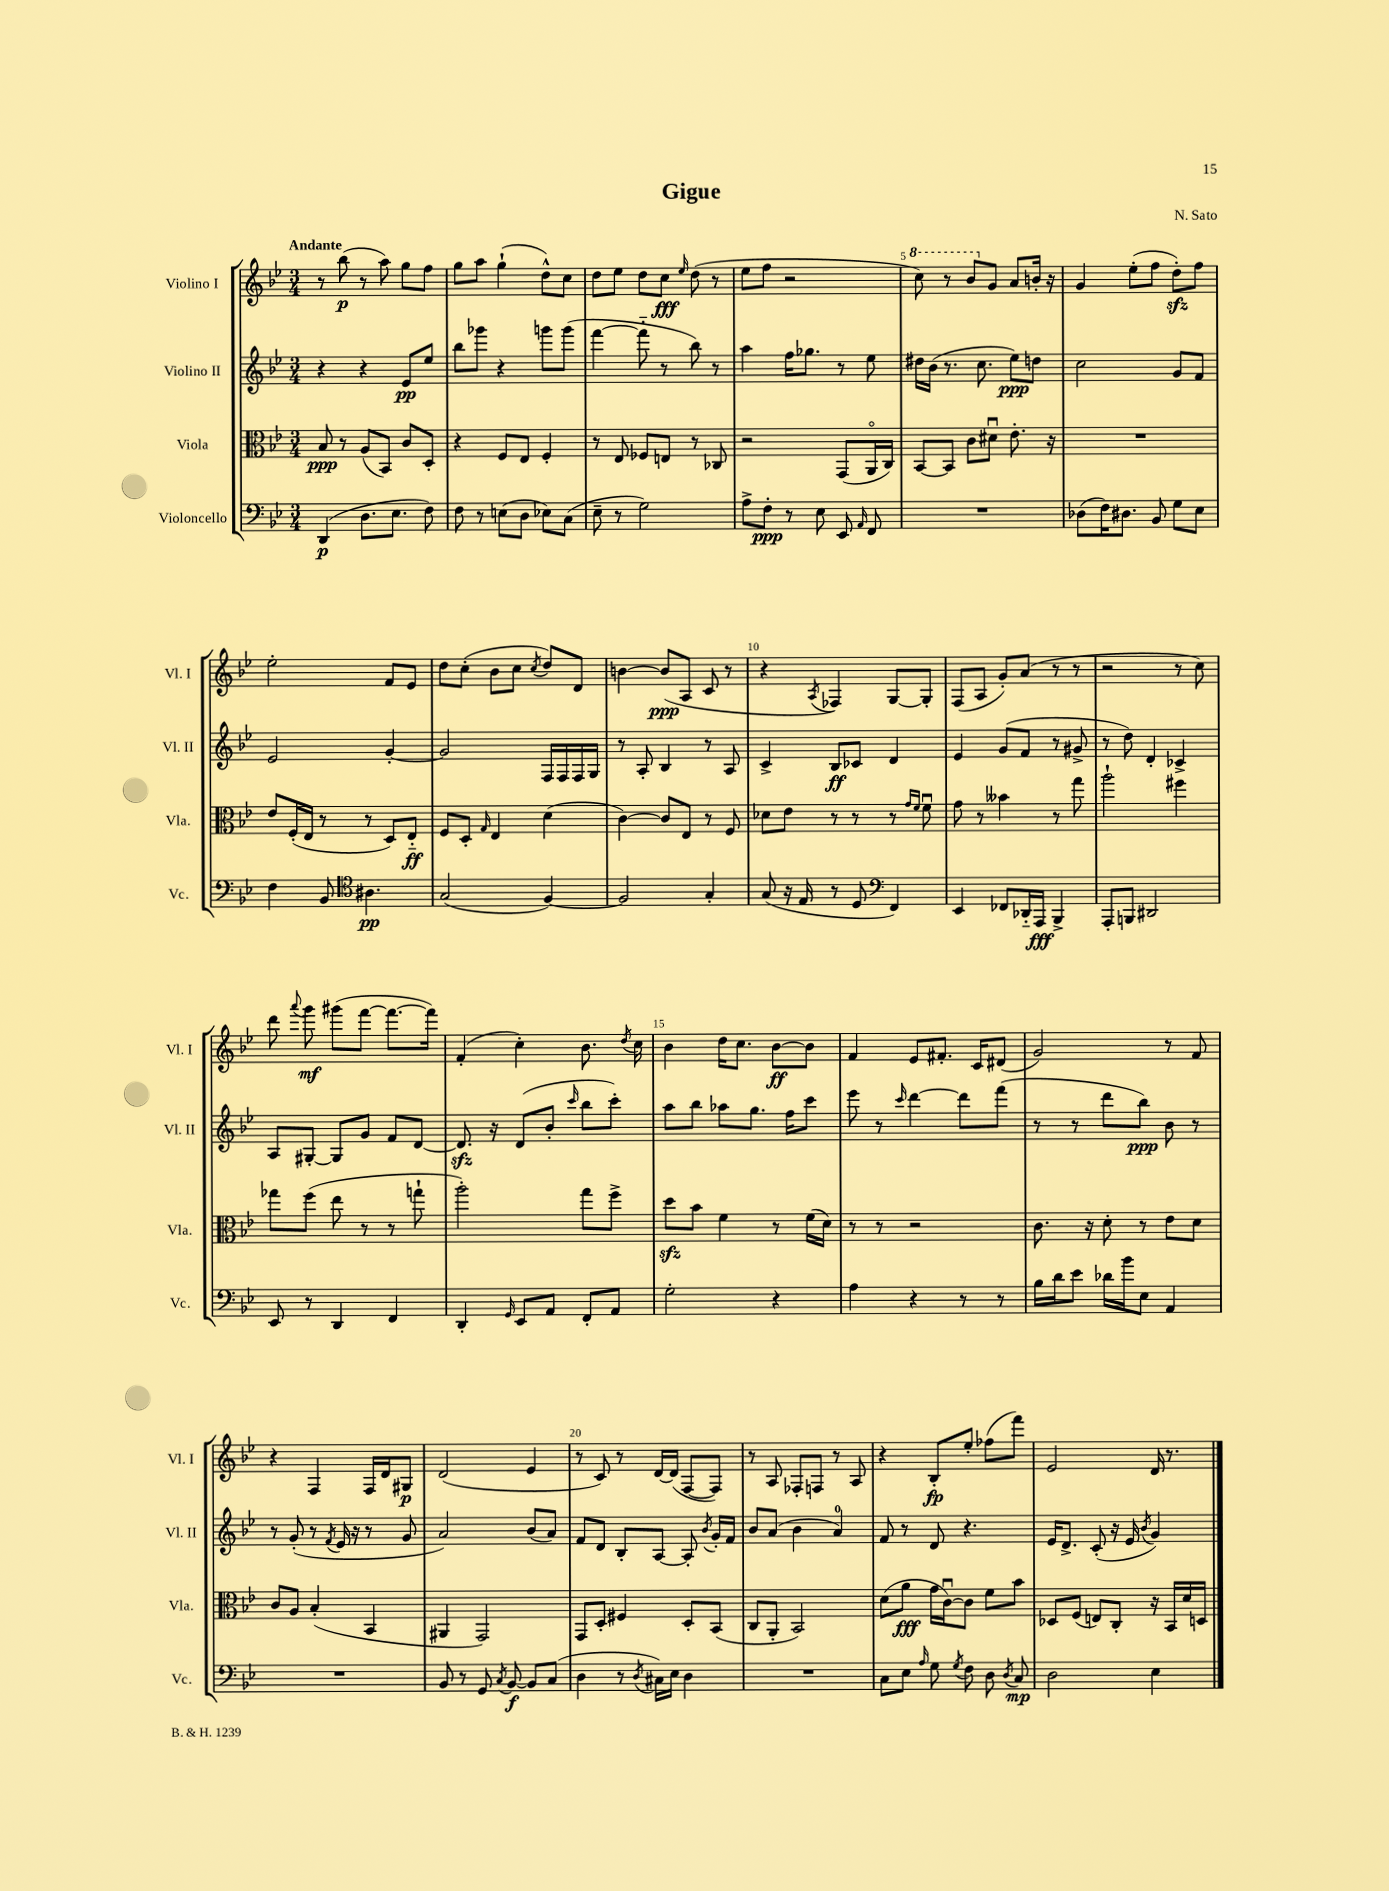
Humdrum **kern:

**kern	**kern	**kern	**kern
*staff4	*staff3	*staff2	*staff1
*clefF4	*clefC3	*clefG2	*clefG2
*k[b-e-]	*k[b-e-]	*k[b-e-]	*k[b-e-]
*M3/4	*M3/4	*M3/4	*M3/4
(4DD	8B-	4r	8r
.	8r	.	(8bb-
8.D	(8A	4r	8r
.	8BB-)	.	8aa)
8.E-	.	.	.
.	8c	8e-	8gg
8F)	8D'	8ee-	8ff
=	=	=	=
8F	4r	8bb-	8gg
8r	.	8ggg-	8aa
(8E	8F	4r	(4gg`
8D	8E-	.	.
8E-)	4F'	8ggg	8dd^^)
(8C	.	(8ggg	8cc
=	=	=	=
8E-~	8r	[4fff	8dd
8r	8E-	.	8ee-
2G)	8F-	8fff'~]	8dd
.	8E	8r	8cc
.	.	.	16qqee-
.	8r	8bb-)	(8dd
.	8C-	8r	8r
=	=	=	=
8A^	2r	4aa	8ee-
8F'	.	.	8ff
8r	.	16ff	2r
.	.	8.gg-	.
8E-	.	.	.
8EE-	(8GG	8r	.
16qqAA	.	.	.
8FF	16AAo	8ee-	.
.	16C)	.	.
=	=	=	=
2.r	[8BB-	16dd#	8ccc)
.	.	(16b-	.
.	8BB-]	8.r	8r
.	8c	.	8bb-
.	.	8.cc	.
.	8d#u	.	8g
.	8.e-'	8ee-)	8a
.	.	8dd	16b'
.	16r	.	16r
=	=	=	=
(8D-	2.r	2cc	4g
16F)	.	.	.
8.D#	.	.	.
.	.	.	(8ee-'
8BB-	.	.	8ff
8G	.	8g	8dd')
8E-	.	8f	8ff
=	=	=	=
4F	8e-	2e-	2ee-'
.	(16F'	.	.
.	16E-	.	.
8BB-	8r	.	.
*clefC4	*	*	*
4.A#	8r	.	.
.	8D)	[4g'	8f
.	8E-'~	.	8e-
=	=	=	=
(2G	8F	2g]	8dd
.	8D'	.	(8cc'
.	16qqG	.	.
.	4E-	.	8b-
.	.	.	8cc
.	.	.	8qcc
[4F)	(4d	16F	8dd)
.	.	16F	.
.	.	16F	8d
.	.	16G	.
=	=	=	=
2F]	[4c)	8r	[4b
.	.	8A'	.
.	8c]	4B-	(8b]
.	8E-	.	8A
4G'	8r	8r	8c
.	8F	8A	8r
=	=	=	=
(8G	8d-	4c^	4r
16r	8e-	.	.
16E-	.	.	.
.	.	.	8qA
8r	8r	8B-	4F-)
8D	8r	8c-	.
*clefF4	*	*	*
4FF)	8r	4d	[8G
.	16qqg	.	.
.	16qqf	.	.
.	8fu	.	8G']
=	=	=	=
4EE-	8g	4e-	(8F
.	8r	.	8A
8FF-	4b--	(8g	8g')
16DD-'~	.	8f	(8a
16AAA	.	.	.
4BBB-^	8r	8r	8r
.	8gg	8g#^	8r
=	=	=	=
8AAA'	2aa`	8r	2r
8BBB	.	8dd)	.
2DD#	.	4d'	.
.	4ff#	4c-^	8r
.	.	.	8cc)
=	=	=	=
8EE-	8gg-	8A	8ddd
.	.	.	8qqaaa
8r	(8ff	[8G#'	8ggg
4DD	8ee-	8G#]	(8ggg#
.	8r	8g	[8fff
4FF	8r	8f	8.fff_
.	8gg`	[8d	.
.	.	.	16fff])
=	=	=	=
4DD'	2aa')	8.d]	(4f'
.	.	16r	.
16qqGG	.	.	.
8EE-	.	(8d	4cc')
8AA	.	8b-'	.
.	.	16qqccc	.
8FF'	8gg	8bb-	8.b-
8AA	8ff^	8ccc')	.
.	.	.	8qdd
.	.	.	16cc
=	=	=	=
2G'	8dd	8aa	4b-
.	8b-	8bb-	.
.	4f	8aa-	16dd
.	.	.	8.cc
.	.	8.gg	.
4r	8r	.	[8b-
.	.	16ff	.
.	(16f	8ccc	8b-]
.	16d)	.	.
=	=	=	=
4A	8r	8eee-	4f
.	8r	8r	.
.	.	16qqccc	.
4r	2r	[4ddd	8e-
.	.	.	8.f#'
8r	.	8ddd]	.
.	.	.	16c
8r	.	(8fff	(8d#
=	=	=	=
16B-	8.c	8r	2g)
16d	.	.	.
8e-	.	8r	.
.	16r	.	.
16d-	8d'	8ddd	.
16b-	.	.	.
8E-	8r	8bb-)	.
4AA	8e-	8b-	8r
.	8d	8r	8f
=	=	=	=
2.r	8c	8r	4r
.	8A	(8g'	.
.	(4B-'	8r	4F
.	.	8qf	.
.	.	16e-	.
.	.	16r	.
.	4BB-	8r	16F
.	.	.	16d
.	.	8g	8G#
=	=	=	=
8BB-	4AA#	2a)	(2d
8r	.	.	.
8GG	2GG)	.	.
8qC	.	.	.
[8BB-	.	.	.
8BB-]	.	(8b-	4e-
(8C	.	8a)	.
=	=	=	=
4D	8GG	8f	8r
.	8D'	8d	8c)
8r	4F#	8B-'	8r
8qD	.	.	.
16C#)	.	[8A	[16d
16E-	.	.	(16d]
4D	8D'	8A']	[8F
.	.	8qb-	.
.	(8BB-	16g'	8F])
.	.	16f	.
=	=	=	=
2.r	8C	8b-	8r
.	8AA'	(8a	8A
.	2BB-)	4b-	8F-'
.	.	.	8F
.	.	4a)	8r
.	.	.	8A
=	=	=	=
8C	(8d	8f	4r
8E-	8a	8r	.
16qqA	.	.	.
8G	16g	8d	8B-'
.	[16cu)	.	.
8qG	.	.	.
8F	8c]	4.r	8ee-'
8D	8f	.	(8ff-
8qD	.	.	.
8C	8b-	.	8fff)
=	=	=	=
2D	8D-	16e-	2e-
.	.	8.d^	.
.	(8F	.	.
.	8E)	(8c'	.
.	8C'	16r	.
.	.	16e-	.
.	.	8qb-	.
4E-	16r	4g)	16d
.	16BB-	.	8.r
.	16d	.	.
.	16D	.	.
==	==	==	==
*-	*-	*-	*-
